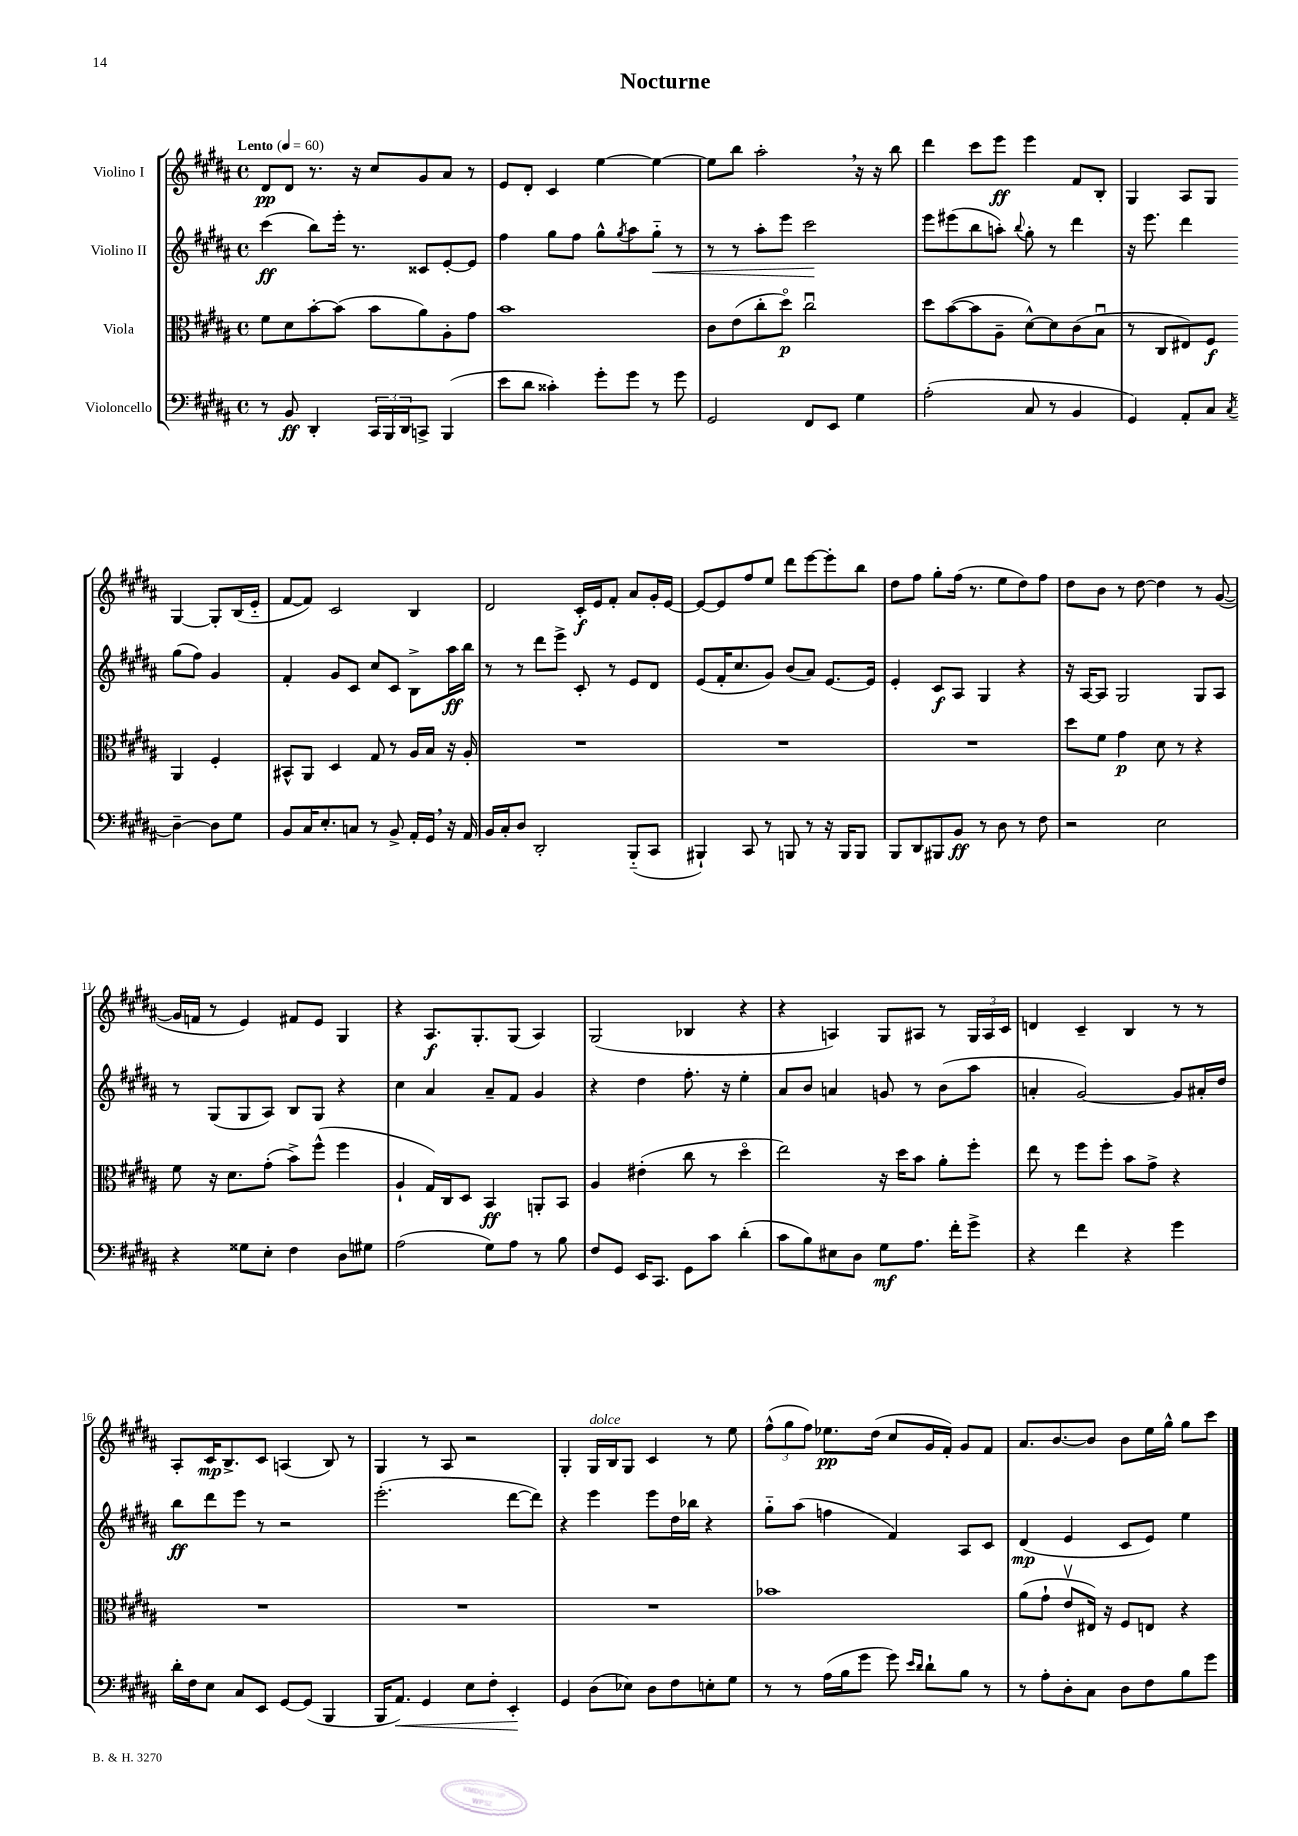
\header { title = "Nocturne" }
<<
\new StaffGroup <<
\new Staff = "s0" \with { instrumentName = "Violino I" } {
    \clef treble \key b \major \defaultTimeSignature \time 4/4 \tempo "Lento" 4 = 60
    dis'8\pp dis'8 r8. r16 cis''8 gis'8 ais'8 r8 |
    e'8 dis'8-. cis'4 e''4~ e''4~ |
    e''8 b''8 ais''2-. \breathe r16 r16 b''8 |
    dis'''4 cis'''8 e'''8\ff e'''4 fis'8 b8-. |
    gis4 ais8 gis8 gis4~ gis8-. b16( e'16-_ |
    fis'8~ fis'8) cis'2 b4 |
    dis'2 cis'16-.\f e'16 fis'8-. ais'8 gis'16-. e'16~ |
    e'8~ e'8 fis''8 e''8 dis'''8 e'''8~ e'''8-. b''8 |
    dis''8 fis''8 gis''8-. fis''16( r8. e''8 dis''8) fis''8 |
    dis''8 b'8 r8 dis''8~ dis''4 r8 gis'8~( |
    gis'16 f'16 r8 e'4) fis'8 e'8 gis4 |
    r4 ais8.\f gis8.-. gis8( ais4) |
    gis2( bes4 r4 |
    r4 a4) gis8 ais8 r8 \tuplet 3/2 { gis16 ais16 cis'16 } |
    d'4 cis'4-- b4 r8 r8 |
    ais8-. cis'16\mp b8.-> cis'8 a4( b8) r8 |
    gis4 r8 ais8 r2 |
    gis4-. gis16^\markup { \italic "dolce" } b16 gis8 cis'4 r8 e''8 |
    \tuplet 3/2 { fis''8-^( gis''8 fis''8) } ees''8.\pp dis''16( cis''8 gis'16 fis'16-.) gis'8 fis'8 |
    ais'8. b'8.~ b'8 b'8 e''16 gis''16-^ gis''8 cis'''8 \bar "|." |
}
\new Staff = "s1" \with { instrumentName = "Violino II" } {
    \clef treble \key b \major \defaultTimeSignature \time 4/4
    cis'''4\ff( b''8) e'''16-. r8. cisis'8 e'8~-. e'8 |
    fis''4 gis''8 fis''8 gis''8-^ \acciaccatura { gis''8 } ais''8 gis''8-_\< r8 |
    r8 r8 ais''8-. e'''8 cis'''2\! |
    e'''8 eis'''8( b''8 a''8-.) \appoggiatura { b''8 } gis''8-. r8 dis'''4 |
    r16 e'''8. dis'''4 gis''8( fis''8) gis'4 |
    fis'4-. gis'8 cis'8 cis''8 cis'8 b8-> ais''16\ff b''16 |
    r8 r8 dis'''8 e'''8-> cis'8-. r8 e'8 dis'8 |
    e'8( fis'16-. cis''8. gis'8) b'8( ais'8) e'8.~ e'16 |
    e'4-. cis'8\f ais8 gis4 r4 |
    r16 ais16~ ais8 gis2 gis8 ais8 |
    r8 gis8( gis8 ais8) b8 gis8 r4 |
    cis''4 ais'4 ais'8-- fis'8 gis'4 |
    r4 dis''4 fis''8.-. r16 e''4-. |
    ais'8 b'8 a'4 g'8 r8 b'8( ais''8 |
    a'4-. gis'2~) gis'8 ais'16-. dis''16 |
    b''8\ff dis'''8 e'''8 r8 r2 |
    e'''2.-.( dis'''8~ dis'''8) |
    r4 e'''4 e'''8 dis''16 bes''16 r4 |
    gis''8-_ ais''8( f''4 fis'4) ais8 cis'8 |
    dis'4\mp( e'4 cis'8 e'8) e''4 \bar "|." |
}
\new Staff = "s2" \with { instrumentName = "Viola" } {
    \clef alto \key b \major \defaultTimeSignature \time 4/4
    fis'8 dis'8 b'8~-. b'8( b'8 ais'8) ais8-. gis'8 |
    b'1 |
    cis'8 e'8( cis''8-. dis''8\flageolet\p) cis''2\downbow |
    dis''8 b'8~( b'8 ais8-- dis'8~-^) dis'8 cis'8( b8\downbow |
    r8 cis8 eis8) fis8\f ais,4 fis4-. |
    bis,8-^ ais,8 dis4 gis8 r8 ais16 b16 r16 ais16-. |
    R1 |
    R1 |
    R1 |
    dis''8 fis'8 gis'4\p dis'8 r8 r4 |
    fis'8 r16 dis'8. gis'8-.( b'8->) fis''8-^( fis''4 |
    ais4-! gis16) cis16 dis8 b,4\ff a,8-. b,8 |
    ais4 eis'4-.( cis''8 r8 dis''4\flageolet |
    e''2) r16 dis''16 b'8 ais'8-. fis''8-. |
    e''8 r8 fis''8 fis''8-. b'8 gis'8-> r4 |
    R1 |
    R1 |
    R1 |
    bes'1 |
    ais'8( gis'8-! e'8\upbow eis16) r16 fis8 e8 r4 \bar "|." |
}
\new Staff = "s3" \with { instrumentName = "Violoncello" } {
    \clef bass \key b \major \defaultTimeSignature \time 4/4
    r8 b,8\ff dis,4-. \tuplet 3/2 { cis,16 b,,16 dis,16 } c,8-> b,,4( |
    e'8 dis'8 cisis'4-.) gis'8-. gis'8 r8 gis'8 |
    gis,2 fis,8 e,8 gis4 |
    ais2-.( cis8 r8 b,4 |
    gis,4) ais,8-. cis8 \acciaccatura { cis8 } dis4~-- dis8 gis8 |
    b,8 cis16 e8.-. c8 r8 b,8-> ais,16-. gis,16 \breathe r16 ais,16 |
    b,16 cis16-. dis8 dis,2-. b,,8-_( cis,8 |
    bis,,4-!) cis,8 r8 b,,8 r8 r16 b,,16 b,,8 |
    b,,8 dis,8 bis,,8 b,8\ff r8 dis8 r8 fis8 |
    r2 e2 |
    r4 gisis8 e8-. fis4 dis8 gis8 |
    ais2( gis8) ais8 r8 b8 |
    fis8 gis,8 e,16 cis,8. gis,8 cis'8 dis'4-.( |
    cis'8 b8) eis8 dis8 gis8\mf ais8. fis'16-. gis'8-> |
    r4 fis'4 r4 gis'4 |
    dis'16-. fis16 e8 cis8 e,8 gis,8~ gis,8( b,,4 |
    b,,16 ais,8.\<) gis,4 e8 fis8-. e,4-.\! |
    gis,4 dis8( ees8) dis8 fis8 e8-. gis8 |
    r8 r8 ais16( b16 gis'8 gis'8) \grace { e'16 dis'16 } dis'8-! b8 r8 |
    r8 ais8-. dis8-. cis8 dis8 fis8 b8 gis'8 \bar "|." |
}
>>
>>
